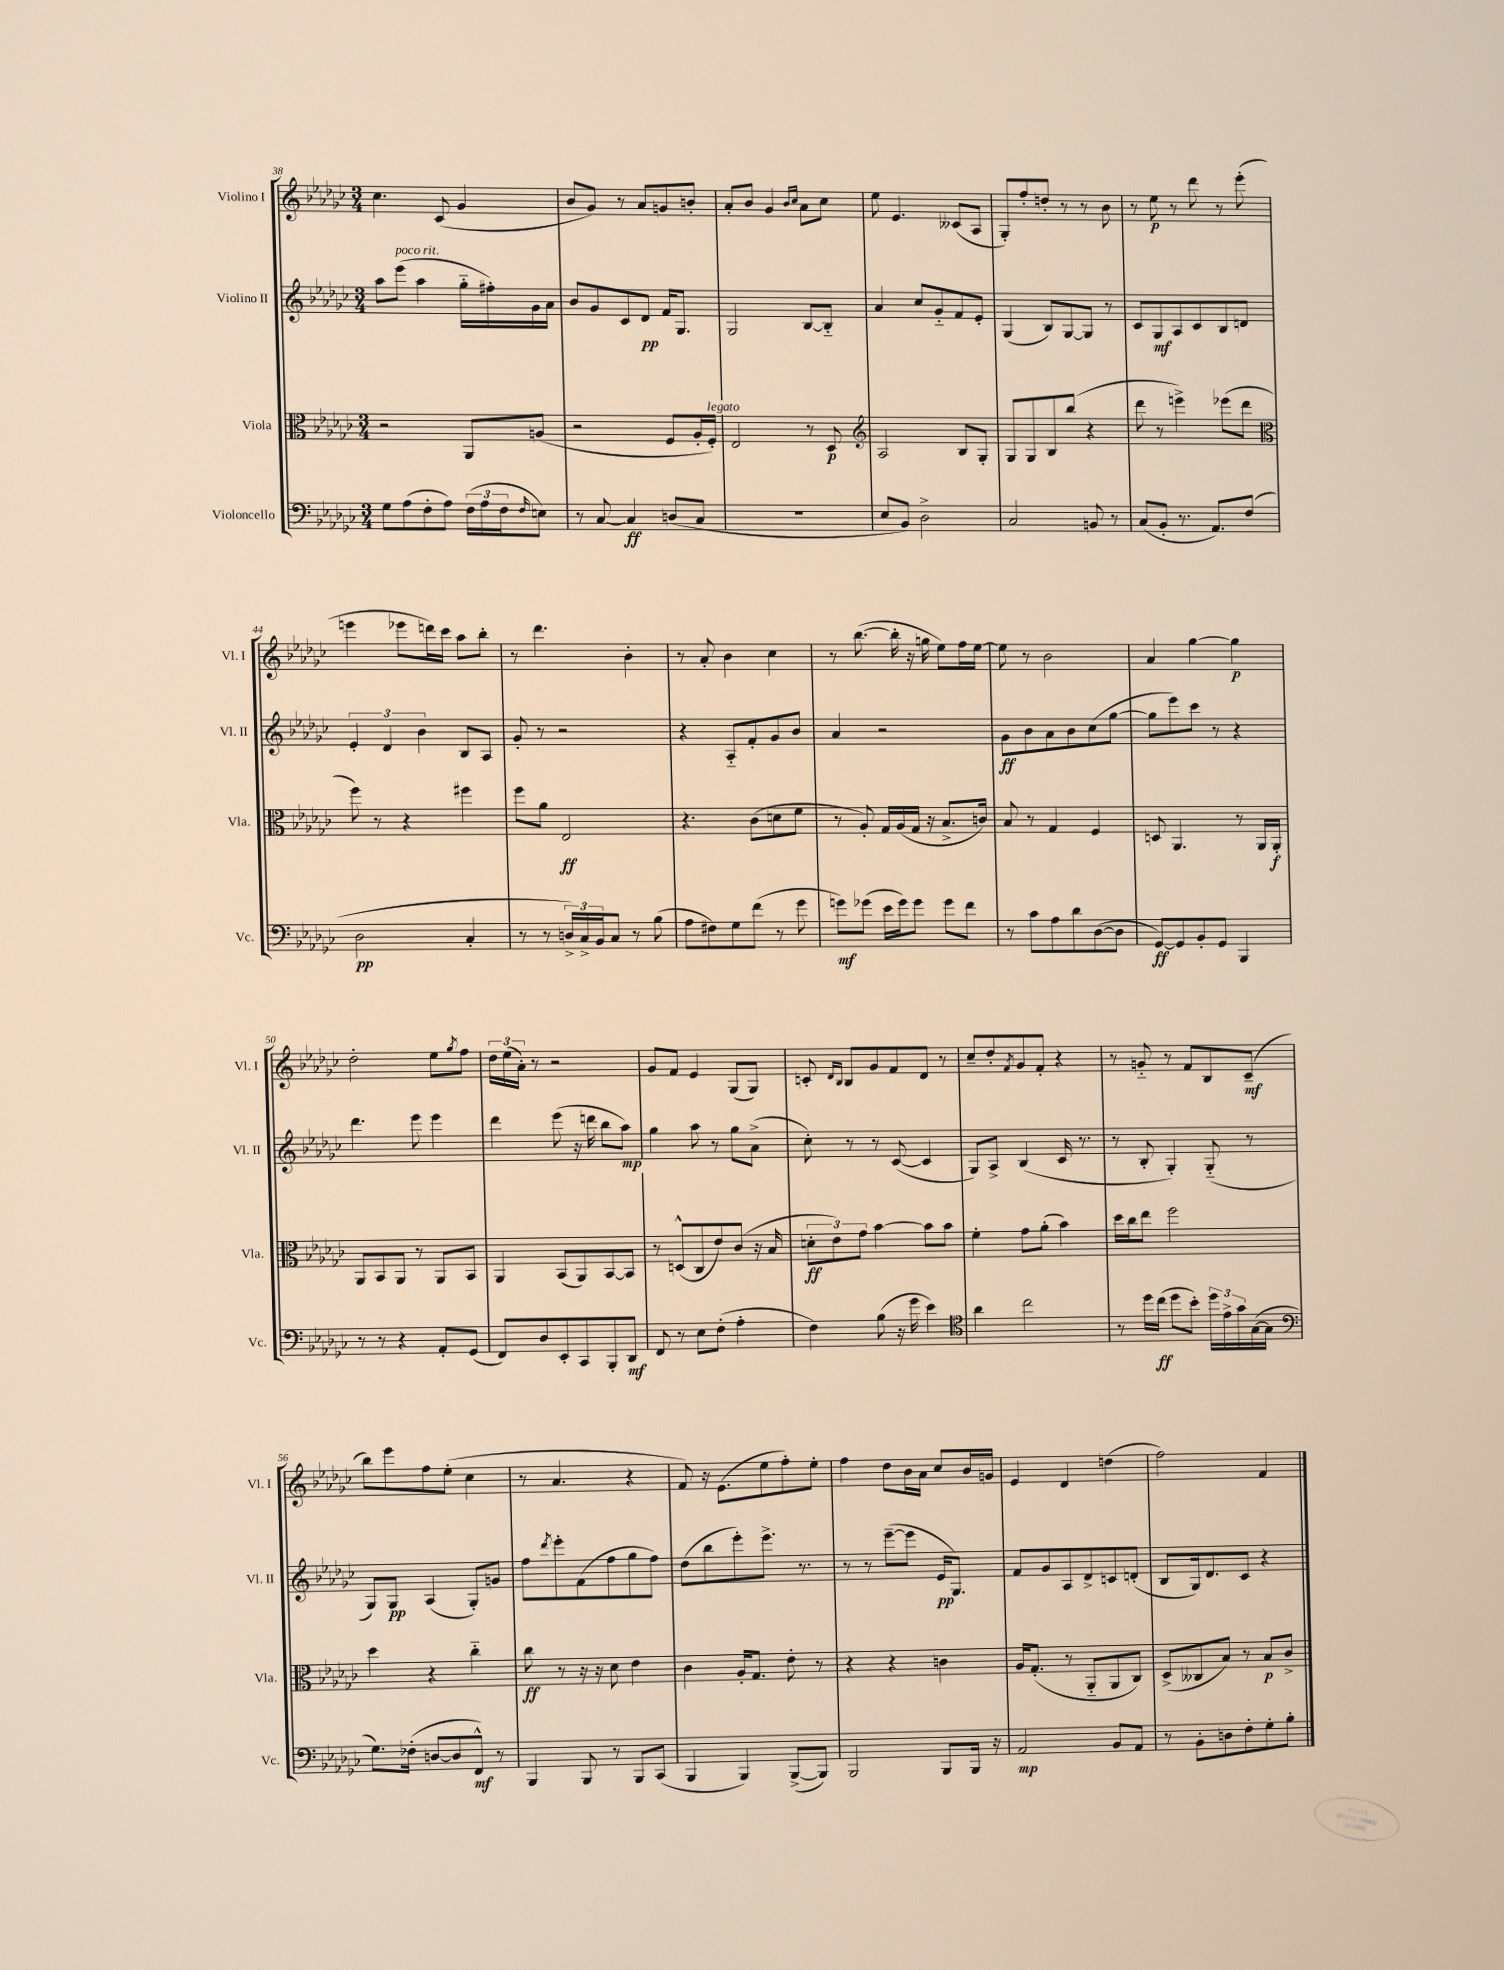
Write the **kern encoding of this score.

**kern	**kern	**kern	**kern
*staff4	*staff3	*staff2	*staff1
*clefF4	*clefC3	*clefG2	*clefG2
*k[b-e-a-d-g-c-]	*k[b-e-a-d-g-c-]	*k[b-e-a-d-g-c-]	*k[b-e-a-d-g-c-]
*M3/4	*M3/4	*M3/4	*M3/4
8G-\L	2r	8aa-\L	4.cc-\
(8A-\	.	(8eee-\J	.
8F'\	.	4aa-\	.
8A-\J)	.	.	(8c-/
(24F\LL	8AA-/L	16gg-'~\LL	4g-/
24A-\	.	.	.
.	.	16ff#'\)	.
24F\J	.	.	.
16qqF/	.	.	.
8E\J)	(8A/J	16g-\	.
.	.	16a-\JJ	.
=	=	=	=
8r	2r	8b-/L	8b-/L
[8C-/	.	8g-/	8g-/J)
4C-/]	.	8c-/	8r
.	.	8d-/J	8a-/L
(8D/L	8F/L	16f/LK	8g/
.	.	8.G-/J	.
8C-/J	16A-'/L	.	8b'/J
.	16F'/JJ)	.	.
=	=	=	=
2.r	2E-/	2G-/	8a-'/L
.	.	.	8b-/J
.	.	.	4g-/
.	.	.	16qqb-/LL
.	.	.	16qqcc-/JJ
.	8r	[8B-/L	8a-\L
.	8D-/	8B-'~/]J	8cc-\J
=	=	=	=
*	*clefG2	*	*
8E-/L	2A-/	4a-/	8ee-\
8BB-/J)	.	.	4.e-/
2D-^\	.	8cc-/L	.
.	.	8g-'~/	.
.	8B-/L	8f/	(8c--/L
.	8G-'/J	8e-'/J	8A-/J
=	=	=	=
2C-/	8G-/L	(4G-/	8G-'/L)
.	8G-/	.	8ff'/
.	8B-/	8B-/L)	8dd'/J
.	(8bb-/J	[8G-/	8r
8BB/	4r	8G-/]J	8r
8r	.	8r	8b-\
=	=	=	=
(8C-/L	8ddd-\	8c-/L	8r
8BB-'/J	8r	8G-/	8ee-\
8.r	4eee^\)	8A-/	8r
.	.	8c-/	8ddd-\
8.AA-/L)	.	.	.
.	(8eee-\L	8B-/	8r
(8F/J	8ddd-\J	8d/J	(8eee-'\
=	=	=	=
*	*clefC3	*	*
2D-\	8ff\)	6e-'/	4eee\
.	8r	.	.
.	.	6d-/	.
.	4r	.	8eee-\L
.	.	6b-\	.
.	.	.	16ddd\L)
.	.	.	16ccc-\JJ
4C-'/	4ff#\	8B-/L	8aa-\L
.	.	8A-/J	8bb-'\J
=	=	=	=
8r	8ff\L	8g-'/	8r
8r	8a-\J	8r	4.ddd-\
24D^/LL)	2E-/	2r	.
24C-^/	.	.	.
24BB-/J	.	.	.
8C-/J	.	.	.
8r	.	.	4b-'\
(8B-\	.	.	.
=	=	=	=
8A-\L	4.r	4r	8r
8F#\)	.	.	8a-'/
8G-\	.	8A-'~/L	4b-\
(8f\J	(8c-\L	8f'/	.
8r	8d\	8g-/	4cc-\
8g-\	8f\J	8b-/J	.
=	=	=	=
8g\L)	8r	4a-/	8r
(8g-\J	8A-'/)	.	([8.bb-\
16e-\LL	16G-/LL	2r	.
16g-\J)	(16A-/	.	16bb-'\]
8g-\J	16G-/JJ	.	16r
.	16r	.	16gg\
8g-\L	8.B-^/L	.	8ee-\L)
8f\J	.	.	16ff\L
.	16c/Jk)	.	[16ee-\JJ
=	=	=	=
8r	8B-/	8g-\L	8ee-\]
8c-\L	8r	8b-\	8r
8A-\	4G-/	8a-\	2b-\
8d-\	.	8b-\	.
([8D-\	4F/	(8cc-\	.
8D-\]J	.	[8gg-\J	.
=	=	=	=
[8GG-/L)	8D/	8gg-\]L	4a-/
8GG-/]	4.AA-/	8eee-\)	.
8BB-'/	.	8ccc-\J	[4gg-\
8GG-/J	.	8r	.
4BBB-/	8r	4r	4gg-\]
.	16AA-/LL	.	.
.	16AA-'/JJ	.	.
=	=	=	=
8r	8AA-/L	4.ddd-\	2dd-'\
8r	8BB-/	.	.
4r	8AA-/J	.	.
.	8r	8eee-\	.
8AA-'/L	8AA-/L	4eee-\	8ee-\L
.	.	.	8qgg-/
(8GG-/J	8BB-/J	.	8ff\J
=	=	=	=
8FF/L)	4AA-/	4ddd-\	24dd-\LL
.	.	.	(24ee-\
.	.	.	24a-'\JJ)
8D-/	.	.	8r
8EE-'/	(8BB-/L	(8eee-\	2r
8CC-/	8AA-/)	16r	.
.	.	16ddd\	.
8BBB-'/	[8BB-/	8bb-\L	.
8DD-/J	8BB-/]J	8aa-\J)	.
=	=	=	=
8FF/	8r	4gg-\	8g-/L
8r	(8D^^/L	.	8f/J
8E-\L	8C-/	8aa-\	4e-/
(8F'\J	8e-/)	8r	.
4A-'\	(8c-/J	8gg-\L	(8G-/L
.	16r	(8a-^\J	8G-/J)
.	16B-/	.	.
=	=	=	=
4F\)	12d'\L	8cc-'\)	8c'/
.	12e-\)	.	.
.	.	.	16qqd-/LL
.	.	.	16qqB-/JJ
.	.	8r	8B-/L
.	12g-\J	.	.
(8B-\	[4b-\	8r	8g-/
16r	.	([8c-/	8f/
16g-\	.	.	.
4e-\)	8b-\]L	4c-/]	8d-/J
.	8b-\J	.	8r
=	=	=	=
*clefC4	*	*	*
4a-\	4f'\	8G-/L)	8cc-~/L
.	.	8A-^/J	8dd-'/
.	.	.	8qf/
2cc-\	8g-\L	(4B-/	8g-/
.	(8a-'\J	.	8f'/J
.	4b-\)	16c-/	4r
.	.	8.r	.
=	=	=	=
8r	16dd-\LL	8r	8r
.	16cc-\J	.	.
16dd-\LL	8ee-\J	8B-'/	8g'~/
(16cc-\JJ	.	.	.
8dd-\L	2ff\	4G-'/)	8r
8b-'\J)	.	.	8f/L
24dd-\LL	.	(8G-'~/	8B-/
24e-^\	.	.	.
24g-\	.	.	.
([16G-\	.	8r	(8c-~/J
16G-\]JJ	.	.	.
=	=	=	=
*clefF4	*	*	*
8.G-\L)	4dd-\	8G-/L)	8bb-\L)
.	.	8G-/J	8eee-\
(16F-'\Jk	.	.	.
[8D/L	4r	(4A-/	8ff\
8D/]	.	.	(8ee-'\J
8FF^^/J)	4cc-'~\	8G-'/L)	4cc-\
8r	.	8g/J	.
=	=	=	=
4BBB-/	8cc-\	8ff\L	8r
.	.	8qddd-/	.
.	8r	8eee-'\	4.a-/
8BBB-/	16r	(8f\	.
.	16r	.	.
8r	8d-\	8ff\	.
8BBB-/L	4e-\	8gg-\	4r
(8CC-/J	.	8ff\J)	.
=	=	=	=
4BBB-/	4c-\	(8dd-\L	8f/)
.	.	8bb-\	16r
.	.	.	(8.e-\L
4BBB-/)	16A-'/LK	8eee-'\)	.
.	8.G-/J	.	.
.	.	8.eee-^\J	8ee-\
([8BBB-^/L	8e-'\	.	8ff'\)
.	.	8.r	.
8BBB-/]J)	8r	.	8ee-'\J
=	=	=	=
2BBB-/	4r	8r	4ff\
.	.	8r	.
.	4r	([8eee-~\L	8dd-\L
.	.	8eee-\]J	16b-\L
.	.	.	16a-\JJ
8BBB-/L	4c\	16e-/LK	8cc-/L
.	.	8.G-/J)	.
16BBB-/Jk	.	.	16b-/L
16r	.	.	16g/JJ
=	=	=	=
2AA-/	16A-/LK	8f/L	4e-/
.	(8.G-'/J	.	.
.	.	8g-/	.
.	8r	8A-/	4d-/
.	8AA-'~/L	8d-^/	.
8BB-/L	8AA-/	8c/	(4dd\
8AA-/J	8C-/J)	(8d'/J	.
=	=	=	=
8r	(8D-^/L	8B-/L	2ff\)
8BB-'\L	8C--/	16G-/k)	.
.	.	8.d-/	.
8D\	8B-/J)	.	.
8F'\	8r	8c-/J	.
8G-'\	8B-/L	4r	4f/
8B-'\J	8c-^/J	.	.
==	==	==	==
*-	*-	*-	*-
